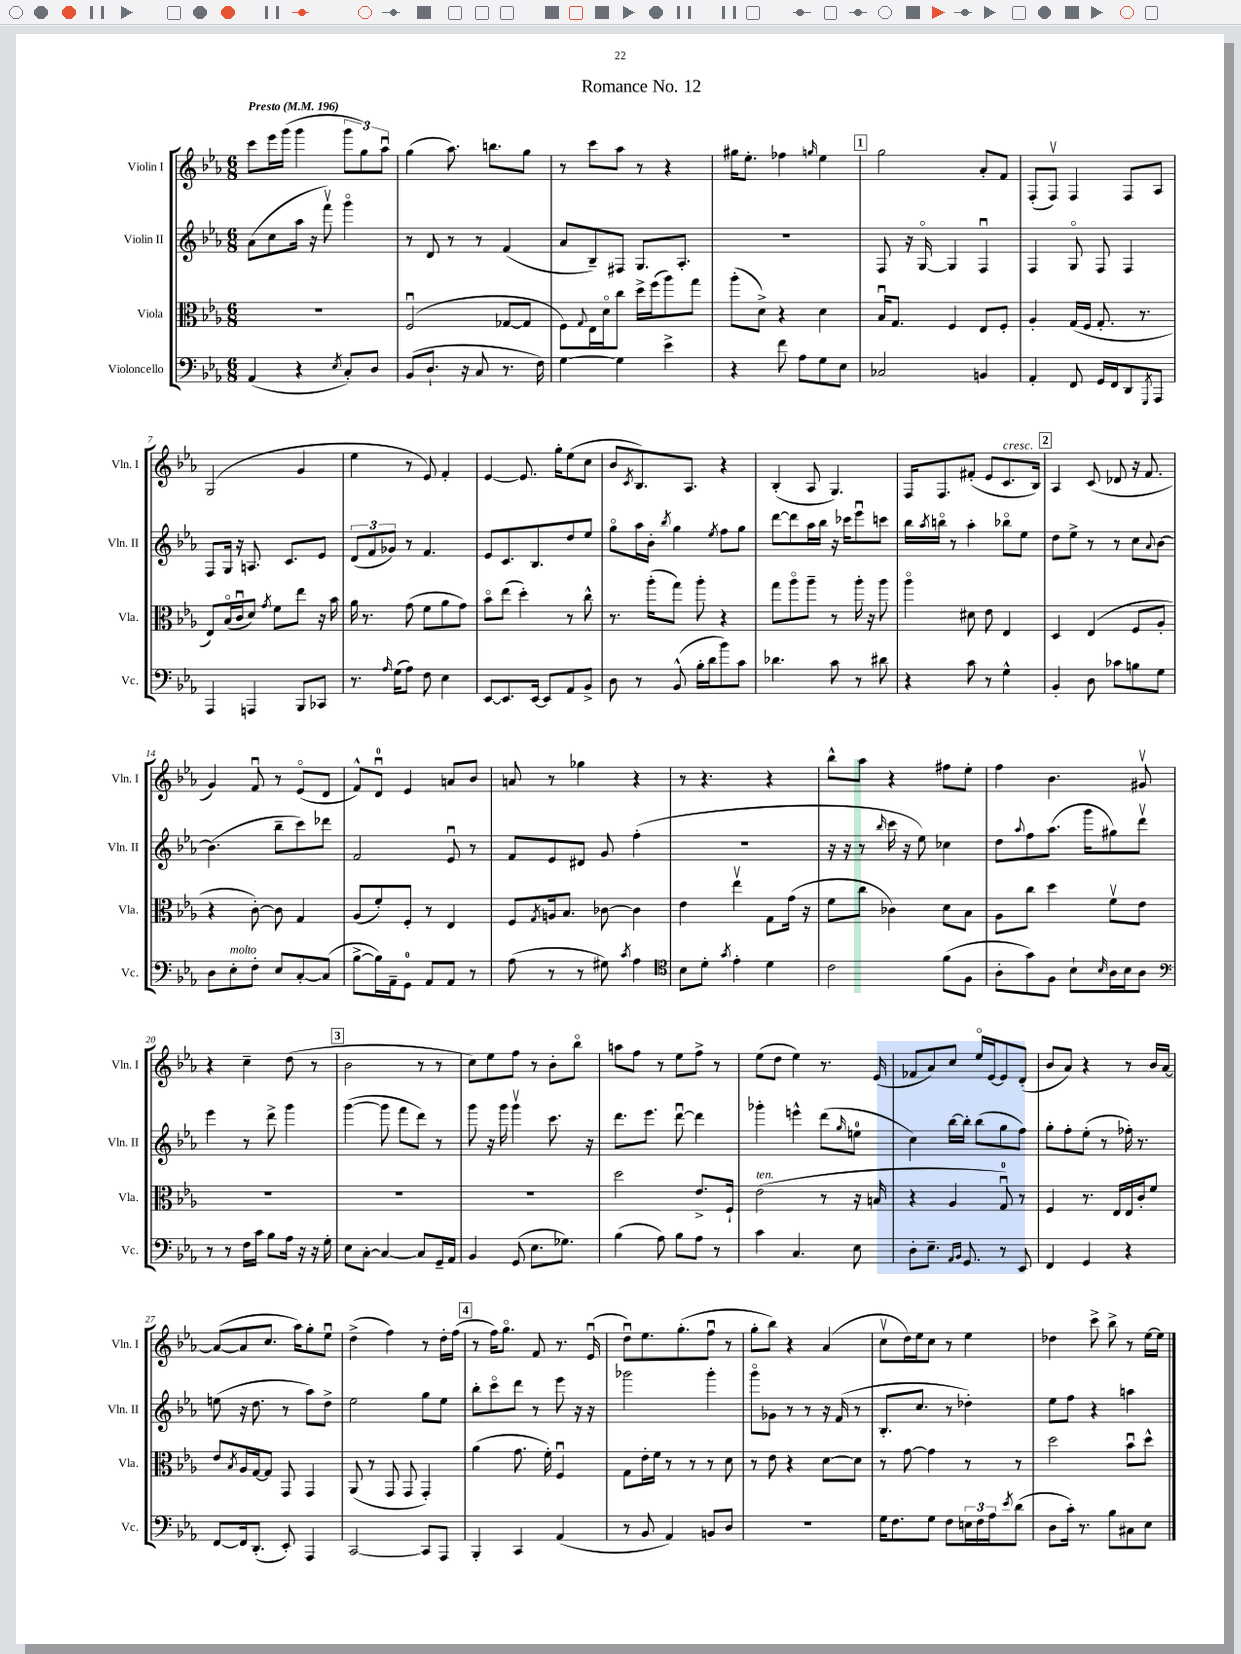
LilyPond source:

\header { title = "Romance No. 12" }
<<
\new StaffGroup <<
\new Staff = "s0" \with { instrumentName = "Violin I" shortInstrumentName = "Vln. I" } {
    \clef treble \key ees \major \numericTimeSignature \time 6/8 \tempo "Presto" 4 = 196
    c'''8 ees'''16 g'''16( g'''4 \tuplet 3/2 { g'''8 g''8) aes''8\downbow } |
    g''4( aes''8.) b''8. g''8 |
    r8 c'''8 aes''8 r8 r4 |
    gis''16 ees''8.-. fes''4 \grace { g''16 } ees''4 |
    \mark \markup { \box "1" } g''2 aes'8-. f'8 |
    f8-.( f8\upbow) f4 f8 aes8 |
    g2( g'4 |
    ees''4 r8 ees'8) f'4-. |
    ees'4~ ees'8. g''16-. ees''8( c''8 |
    bes'8 \acciaccatura { c'8 } bes8.) aes8. r4 |
    bes4-.( aes8 g4.) |
    f16 f8. fis'8-.( ees'8 c'8.^\markup { \italic "cresc." } bes16) |
    \mark \markup { \box "2" } aes4 c'8( des'8 r16 f'8. |
    g'4) f'8\downbow r8 ees'8\flageolet( d'8 |
    f'8-^) d'8-0\downbow ees'4 a'8 bes'8 |
    a'8 r8 ges''4 r4 |
    r8 r4. r4 |
    bes''8-^ aes''8 r4 fis''8 ees''8-. |
    f''4 bes'4. gis'8\upbow |
    r4 c''4-- d''8( r8 |
    \mark \markup { \box "3" } bes'2 r8 r8 |
    c''8) ees''8 f''8 r8 bes'8-. bes''8\flageolet |
    a''8 f''8 r8 ees''8 f''8-> r8 |
    ees''8( d''8 ees''4) r8. ees'16( |
    fes'8 aes'8) c''8 ees''16\flageolet ees'16~ ees'8 d'8-.( |
    bes'8 aes'8) r4 r8 bes'16 aes'16~ |
    aes'8~( aes'8 c''8. aes''16) g''8-. ees''8\downbow |
    d''4->( f''4) r8 d''16-. f''16( |
    \mark \markup { \box "4" } r8 f''16) g''8.\flageolet f'8 r8. ees'16\downbow( |
    d''8\downbow) ees''8. g''8.-.( f''8\downbow r8 |
    g''8-. bes''8) r4 aes'4( |
    c''8\upbow d''16) ees''16 c''8 r8 ees''4 |
    des''4 c'''8-> bes''8-> r8 ees''16~ ees''16 \bar "|." |
}
\new Staff = "s1" \with { instrumentName = "Violin II" shortInstrumentName = "Vln. II" } {
    \clef treble \key ees \major \numericTimeSignature \time 6/8
    aes'8( c''8 aes''16 r16 f'''8\upbow) g'''4\flageolet |
    r8 d'8 r8 r8 f'4( |
    aes'8 bes8--) fis8 g8. aes8.-. |
    R2. |
    \mark \markup { \box "1" } f8 r16 g16~\flageolet g4 f4\downbow |
    f4 g8\flageolet f8 f4 |
    f8 g16 r16 a8. c'8. ees'8 |
    \tuplet 3/2 { d'8( f'8 ges'8) } r8 f'4. |
    ees'8 c'8. bes8. d''8 ees''8 |
    g''8\flageolet aes''16 bes'16-. \acciaccatura { bes''8 } g''4 \acciaccatura { ees''8 } f''8 g''8 |
    d'''8~ d'''8 aes''16 bes''16 r16 ces'''16 ees'''8\downbow c'''8 |
    bes''16 \acciaccatura { aes''8 } b''16\flageolet r8 aes''4-. bes''8\flageolet ees''8 |
    \mark \markup { \box "2" } d''8 ees''8-> r8 r8 c''8 \appoggiatura { aes'8 } bes'8~ |
    bes'4.( bes''8-- c'''8) des'''8 |
    f'2 ees'8\downbow r8 |
    f'8 ees'8 dis'8 g'8 f''4-.( |
    R2. |
    r16 r16 r8 \grace { bes''16 } c'''16 r16 ees''8) ces''4 |
    d''8 \appoggiatura { aes''8 } f''8 aes''8.( g'''16 gis''8) d'''8\upbow |
    ees'''4 r8 d'''8-> g'''4 |
    \mark \markup { \box "3" } g'''4~( g'''8 f'''8 d'''8) r8 |
    g'''8 r16 g'''16 g'''4\upbow c'''8. r16 |
    d'''8. ees'''8. d'''8~\downbow d'''4 |
    ges'''4-. e'''4-^ d'''8( \grace { g''16 } e''8-0 |
    c''4) bes''16~ bes''16-. bes''8( g''8 f''8) |
    g''8-. f''8-. ees''8-.( r8 fes''16-.) r8. |
    e''8( r16 d''8. r8 aes''8) d''8-> |
    ees''2 g''8 ees''8 |
    \mark \markup { \box "4" } bes''8-. c'''8\flageolet d'''8 r8 ees'''8 r16 r16 |
    ges'''2 ges'''4-. |
    g'''8\flageolet ges'8 r8 r8 r16 f'16( r8 |
    bes8.-. c''8. r8 des''4-.) |
    ees''8 f''8 r4 a''4 \bar "|." |
}
\new Staff = "s2" \with { instrumentName = "Viola" shortInstrumentName = "Vla." } {
    \clef alto \key ees \major \numericTimeSignature \time 6/8
    R2. |
    f2\downbow( ges8~ ges8 |
    f8) \appoggiatura { g8 } ees16 d'16\flageolet c''8 d''16-> f''16( aes''8) g''8 |
    aes''8-.( d'8->) r4 d'4 |
    \mark \markup { \box "1" } bes16\downbow g8. f4 ees8 f8-. |
    aes4-. g16( f16 g8.-. r8. |
    ees8) bes16\flageolet( c'16\downbow d'8) \acciaccatura { g'8 } f'8 ees''8 r16 bes'16 |
    aes'16 r8. g'8( f'8 aes'8 g'8) |
    bes'8\flageolet ees''8( d''4-.) r8 c''8-^ |
    r8. aes''16-.( g''8) aes''8-. r4 |
    g''8 aes''8\flageolet aes''8-- r8 aes''16-. r16 aes''8 |
    aes''4\flageolet dis'8 ees'8 ees4 |
    \mark \markup { \box "2" } d4 ees4( f8 aes8-. |
    r4 c'8~-.) c'8 g4 |
    aes8( f'8-.) f8-. r8 ees4 |
    f8 \acciaccatura { g8 } a16 bes8. ces'8~ ces'4 |
    ees'4 ees''4\upbow g8 g'16( r16 |
    f'8 c''8 ces'4) d'8 bes8 |
    aes8 c''8 d''4 f'8\upbow ees'8 |
    R2. |
    \mark \markup { \box "3" } R2. |
    R2. |
    d''2 ees'8.-> f16-! |
    ees'2^\markup { \italic "ten." }( r8 r16 b16 |
    r4 aes4 g8-0\downbow) r8 |
    f4 r8. ees16 ees16 c'16-. f'8 |
    ees'8 \acciaccatura { bes8 } aes16 g16~ g8 g,8 g,4 |
    aes,8( r8 g,8 g,8 g,4-.) |
    \mark \markup { \box "4" } aes'4( g'8. f'16-.) f4\downbow |
    g8 ees'16-. f'16 r8 r8 r8 d'8 |
    r8 ees'8 r4 d'8~ d'8 |
    r8 g'8~ g'4 r8 r8 |
    d''2 bes'8\downbow d''8-^ \bar "|." |
}
\new Staff = "s3" \with { instrumentName = "Violoncello" shortInstrumentName = "Vc." } {
    \clef bass \key ees \major \numericTimeSignature \time 6/8
    aes,4( r4 \acciaccatura { ees8 } c8-.) d8 |
    bes,8( d8.-! r16 c8 r8. f16) |
    g4~ g4 ees'4-> |
    r4 f'8 aes8 g8 ees8 |
    \mark \markup { \box "1" } ces2 b,4 |
    aes,4-. f,8 g,16 f,16 d,8 \acciaccatura { g,,8 } aes,,8 |
    aes,,4 a,,4 bes,,8 ces,8 |
    r8. \grace { aes16 } g16( aes8) f8 ees4 |
    ees,8~ ees,8. ees,16~ ees,8 aes,8 bes,8-> |
    d8 r8 bes,8-^( bes16-. d'16 bes'8) c'8 |
    des'4. c'8 r8 dis'8 |
    r4 c'8 r8 g4-^ |
    \mark \markup { \box "2" } bes,4-. d8 ces'8 b8 g8 |
    d8 ees8-.^\markup { \italic "molto" } f8-. ees8 c8~-. c8( |
    bes8~-> bes16) aes,16-- g,8-0 aes,8 aes,8 r8 |
    aes8( r8 r8 gis8) \acciaccatura { c'8 } aes4 |
    \clef tenor bes8 d'8-. \acciaccatura { g'8 } ees'4-. d'4 |
    c'2 f'8( f8 |
    aes8-. g'8) f8 bes8-! \grace { bes16 } aes16 bes16 aes8 |
    \clef bass r8 r8 f16 c'16 bes8 aes16 r16 r16 g16-. |
    \mark \markup { \box "3" } ees8 c8~-. c4~ c8 g,16-- aes,16 |
    bes,4 g,8( ees8. ges8.) |
    bes4( aes8) bes8 aes8 r8 |
    c'4 c4. ees8 |
    d8-. ees8.-- \grace { aes,16 bes,16 } g,8. r8 ees,8 |
    f,4 g,4 r4 |
    f,8~ f,16 d,8.-.( ees,8-.) aes,,4 |
    c,2~ c,8 aes,,8 |
    \mark \markup { \box "4" } bes,,4-. c,4 aes,4( |
    r8 bes,8 aes,4) b,8 d8 |
    R2. |
    g16 f8. g8 f8 \tuplet 3/2 { e16 f16 aes16 } \acciaccatura { ees'8 } d'8( |
    d8 c'16-.) r8. bes8 cis8 ees8 \bar "|." |
}
>>
>>
